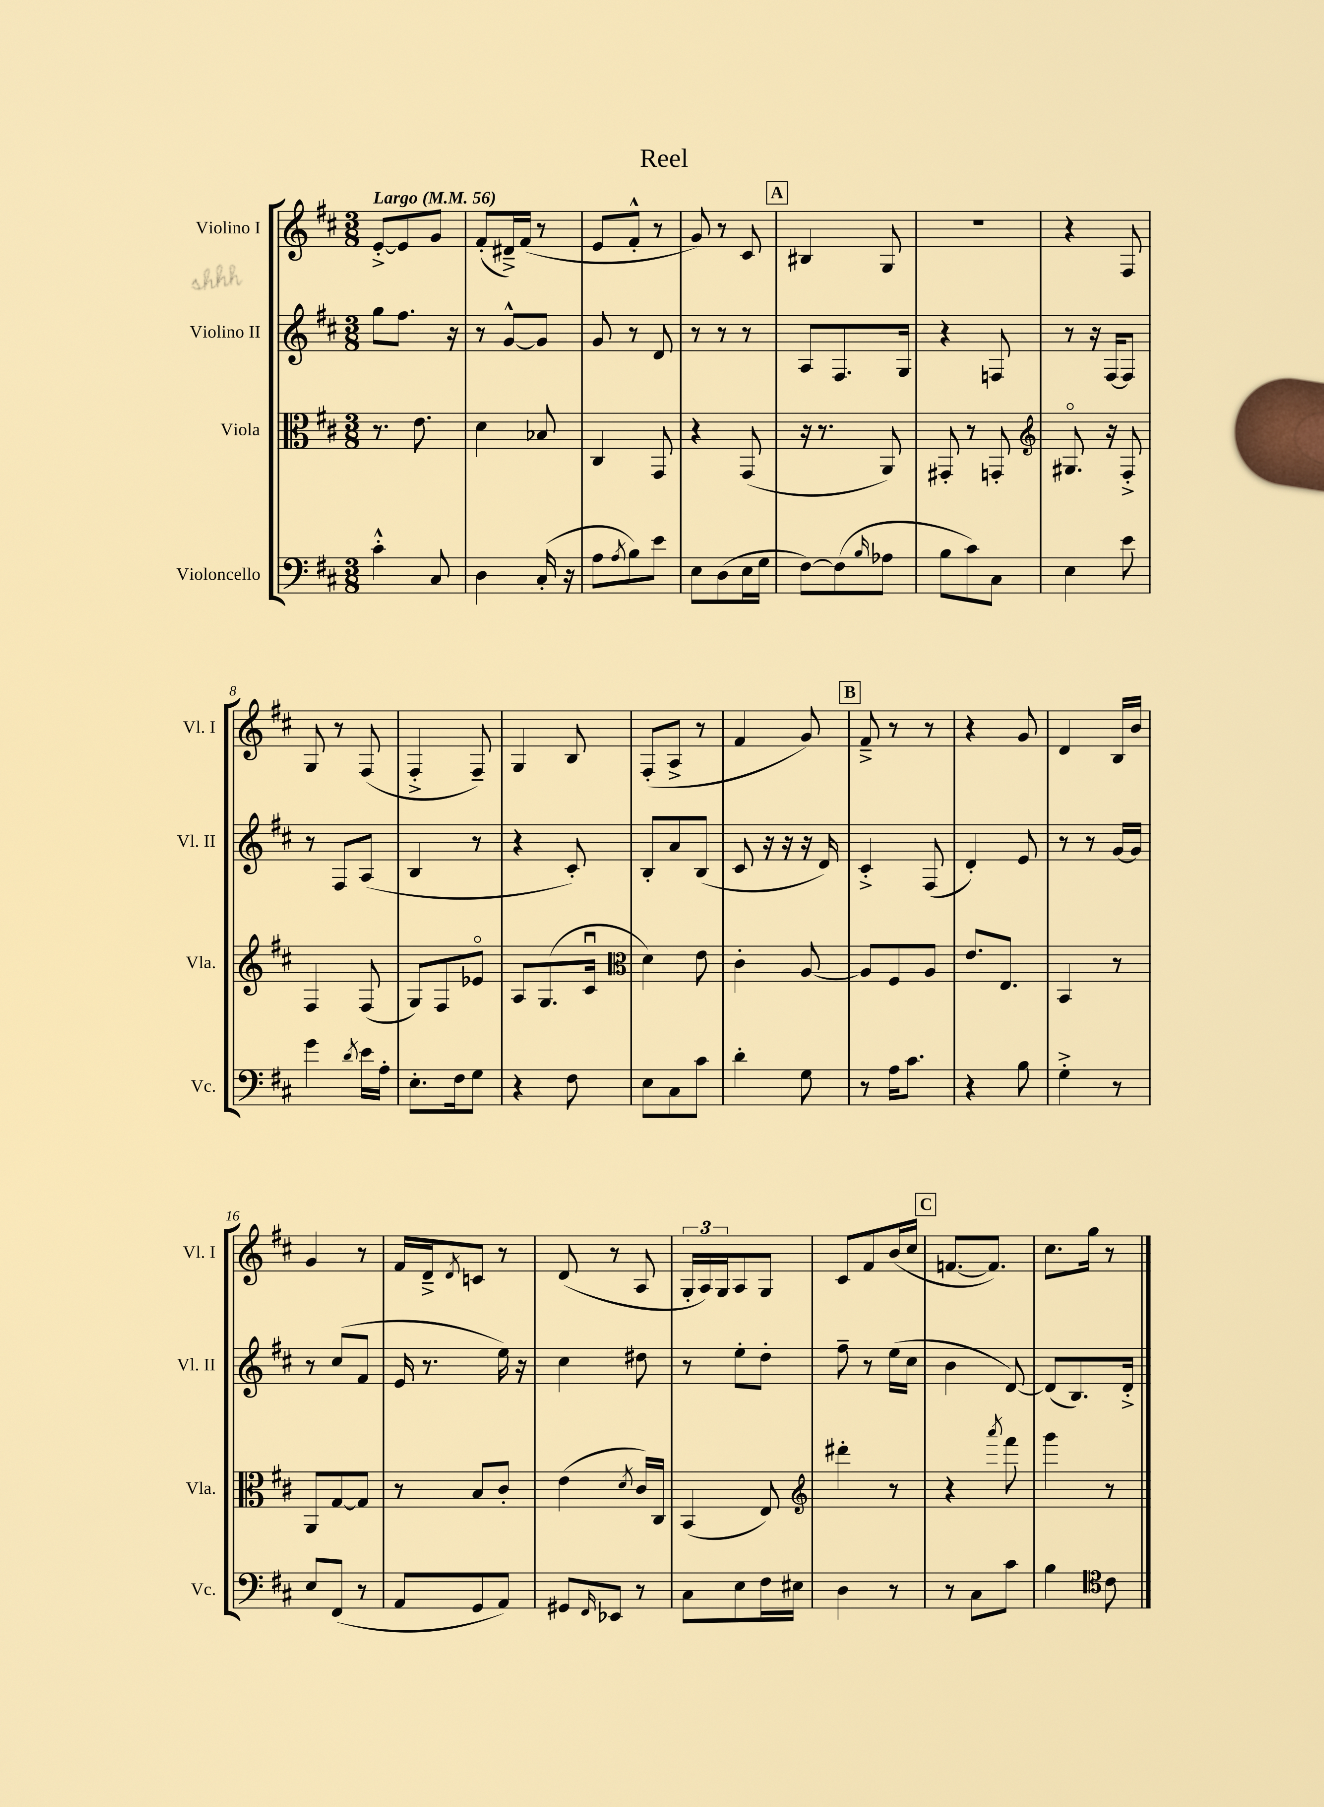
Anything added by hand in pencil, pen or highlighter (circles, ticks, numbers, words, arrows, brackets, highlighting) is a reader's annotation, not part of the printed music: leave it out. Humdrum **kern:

**kern	**kern	**kern	**kern
*part4	*part3	*part2	*part1
*staff4	*staff3	*staff2	*staff1
*I"Violoncello	*I"Viola	*I"Violino II	*I"Violino I
*I'Vc.	*I'Vla.	*I'Vl. II	*I'Vl. I
*clefF4	*clefC3	*clefG2	*clefG2
*k[f#c#]	*k[f#c#]	*k[f#c#]	*k[f#c#]
*M3/8	*M3/8	*M3/8	*M3/8
*MM56	*MM56	*MM56	*MM56
=1	=1	=1	=1
!	!	!	!LO:TX:a:B:t=Largo
4c#'^^\	8.r	8gg\L	[8e'^/L
.	.	8.ff#\J	8e/]
.	8.e\	.	.
8C#/	.	.	8g/J
.	.	16r	.
=2	=2	=2	=2
4D\	4d\	8r	(8f#'/L
.	.	[8g^^/L	16d#X~^/L)
.	.	.	(16f#/JJ
(16C#'/	8B-X/	8g/J]	8r
16r	.	.	.
=3	=3	=3	=3
8A\L	4C#/	8g/	8e/L
8qA/	.	.	.
8B\)	.	8r	8f#'^^/J
8e\J	8GG/	8d/	8r
=4	=4	=4	=4
8E\L	4r	8r	8g/)
(8D\	.	8r	8r
16E\L	(8GG/	8r	8c#/
16G\JJ	.	.	.
!!LO:REH:place=s1:t=A
=5	=5	=5	=5
[8F#\L)	16r	8A/L	4B#X/
.	8.r	.	.
(8F#\]	.	8.F#/	.
16qqB/	.	.	.
8A-X\J	8AA/)	.	8G/
.	.	16G/Jk	.
=6	=6	=6	=6
8B\L	8GG#X'/	4r	4.r
8c#\)	8r	.	.
8C#\J	8GGn'/	8Fn/	.
=7	=7	=7	=7
*	*clefG2	*	*
4E\	8.G#X/	8r	4r
.	.	16r	.
.	16r	[16F#/KL	.
8e\	8F#'^/	8F#/J]	8F#/
!!LO:LB:g=z
=8	=8	=8	=8
4g\	4F#/	8r	8G/
.	.	8F#/L	8r
8qd/	.	.	.
16e\LL	(8F#/	(8A/J	(8F#/
16A'\JJ	.	.	.
=9	=9	=9	=9
8.E'\L	8G/L)	4B/	4F#'^/
.	8F#/	.	.
16F#\k	.	.	.
8G\J	8e-X/J	8r	8F#~/)
=10	=10	=10	=10
4r	8A/L	4r	4G/
.	(8.G/	.	.
8F#\	.	8c#'/)	8B/
.	16c#u/Jk	.	.
=11	=11	=11	=11
*	*clefC3	*	*
8E\L	4d\)	8B'/L	(8F#'/L
8C#\	.	8a/	8A^/J
8c#\J	8e\	(8B/J	8r
=12	=12	=12	=12
4d'\	4c#'\	8c#/	4f#/
.	.	16r	.
.	.	16r	.
8G\	[8A/	16r	8g/)
.	.	16d/)	.
!!LO:REH:place=s1:t=B
=13	=13	=13	=13
8r	8A/L]	4c#'^/	8f#~^/
16A\KL	8F#/	.	8r
8.c#\J	.	.	.
.	8A/J	(8F#/	8r
=14	=14	=14	=14
4r	8.e/L	4d'/)	4r
.	8.E/J	.	.
8B\	.	8e/	8g/
=15	=15	=15	=15
4G'^\	4BB/	8r	4d/
.	.	8r	.
8r	8r	[16g/LL	16B/LL
.	.	16g/JJ]	16b/JJ
!!LO:LB:g=z
=16	=16	=16	=16
8E/L	8AA/L	8r	4g/
(8FF#/J	[8G/	(8cc#/L	.
8r	8G/J]	8f#/J	8r
=17	=17	=17	=17
8AA/L	8r	16e/	16f#/LL
.	.	8.r	16d~^/J
.	.	.	8qd/
8GG/	8B/L	.	8cn/J
8AA/J)	8c#'/J	16ee\)	8r
.	.	16r	.
=18	=18	=18	=18
8GG#X/L	(4e\	4cc#\	(8d/
16qqFF#/	.	.	.
8EE-X/J	.	.	8r
.	8qd/	.	.
8r	16c#/LL)	8dd#X\	8A/
.	16C#/JJ	.	.
=19	=19	=19	=19
8C#\L	(4BB/	8r	24G'/LL
.	.	.	24A/)
.	.	.	24G/J
8E\	.	8ee'\L	8A/
16F#\L	8E/)	8dd'\J	8G/J
16E#X\JJ	.	.	.
=20	=20	=20	=20
*	*clefG2	*	*
4D\	4ddd#X'\	8ff#~\	8c#/L
.	.	8r	8f#/
8r	8r	(16ee\LL	(16b/L
.	.	16cc#\JJ	16cc#/JJ
!!LO:REH:place=s1:t=C
=21	=21	=21	=21
8r	4r	4b\	[8.fn/L
8C#\L	.	.	.
.	.	.	8.f/J])
.	8qaaa/	.	.
8c#\J	8fff#\	[8d/)	.
=22	=22	=22	=22
4B\	4ggg\	(8d/L]	8.cc#\L
.	.	8.B/)	.
.	.	.	16gg\Jk
*clefC4	*	*	*
8c#\	8r	.	8r
.	.	16d'^/Jk	.
==	==	==	==
*-	*-	*-	*-
